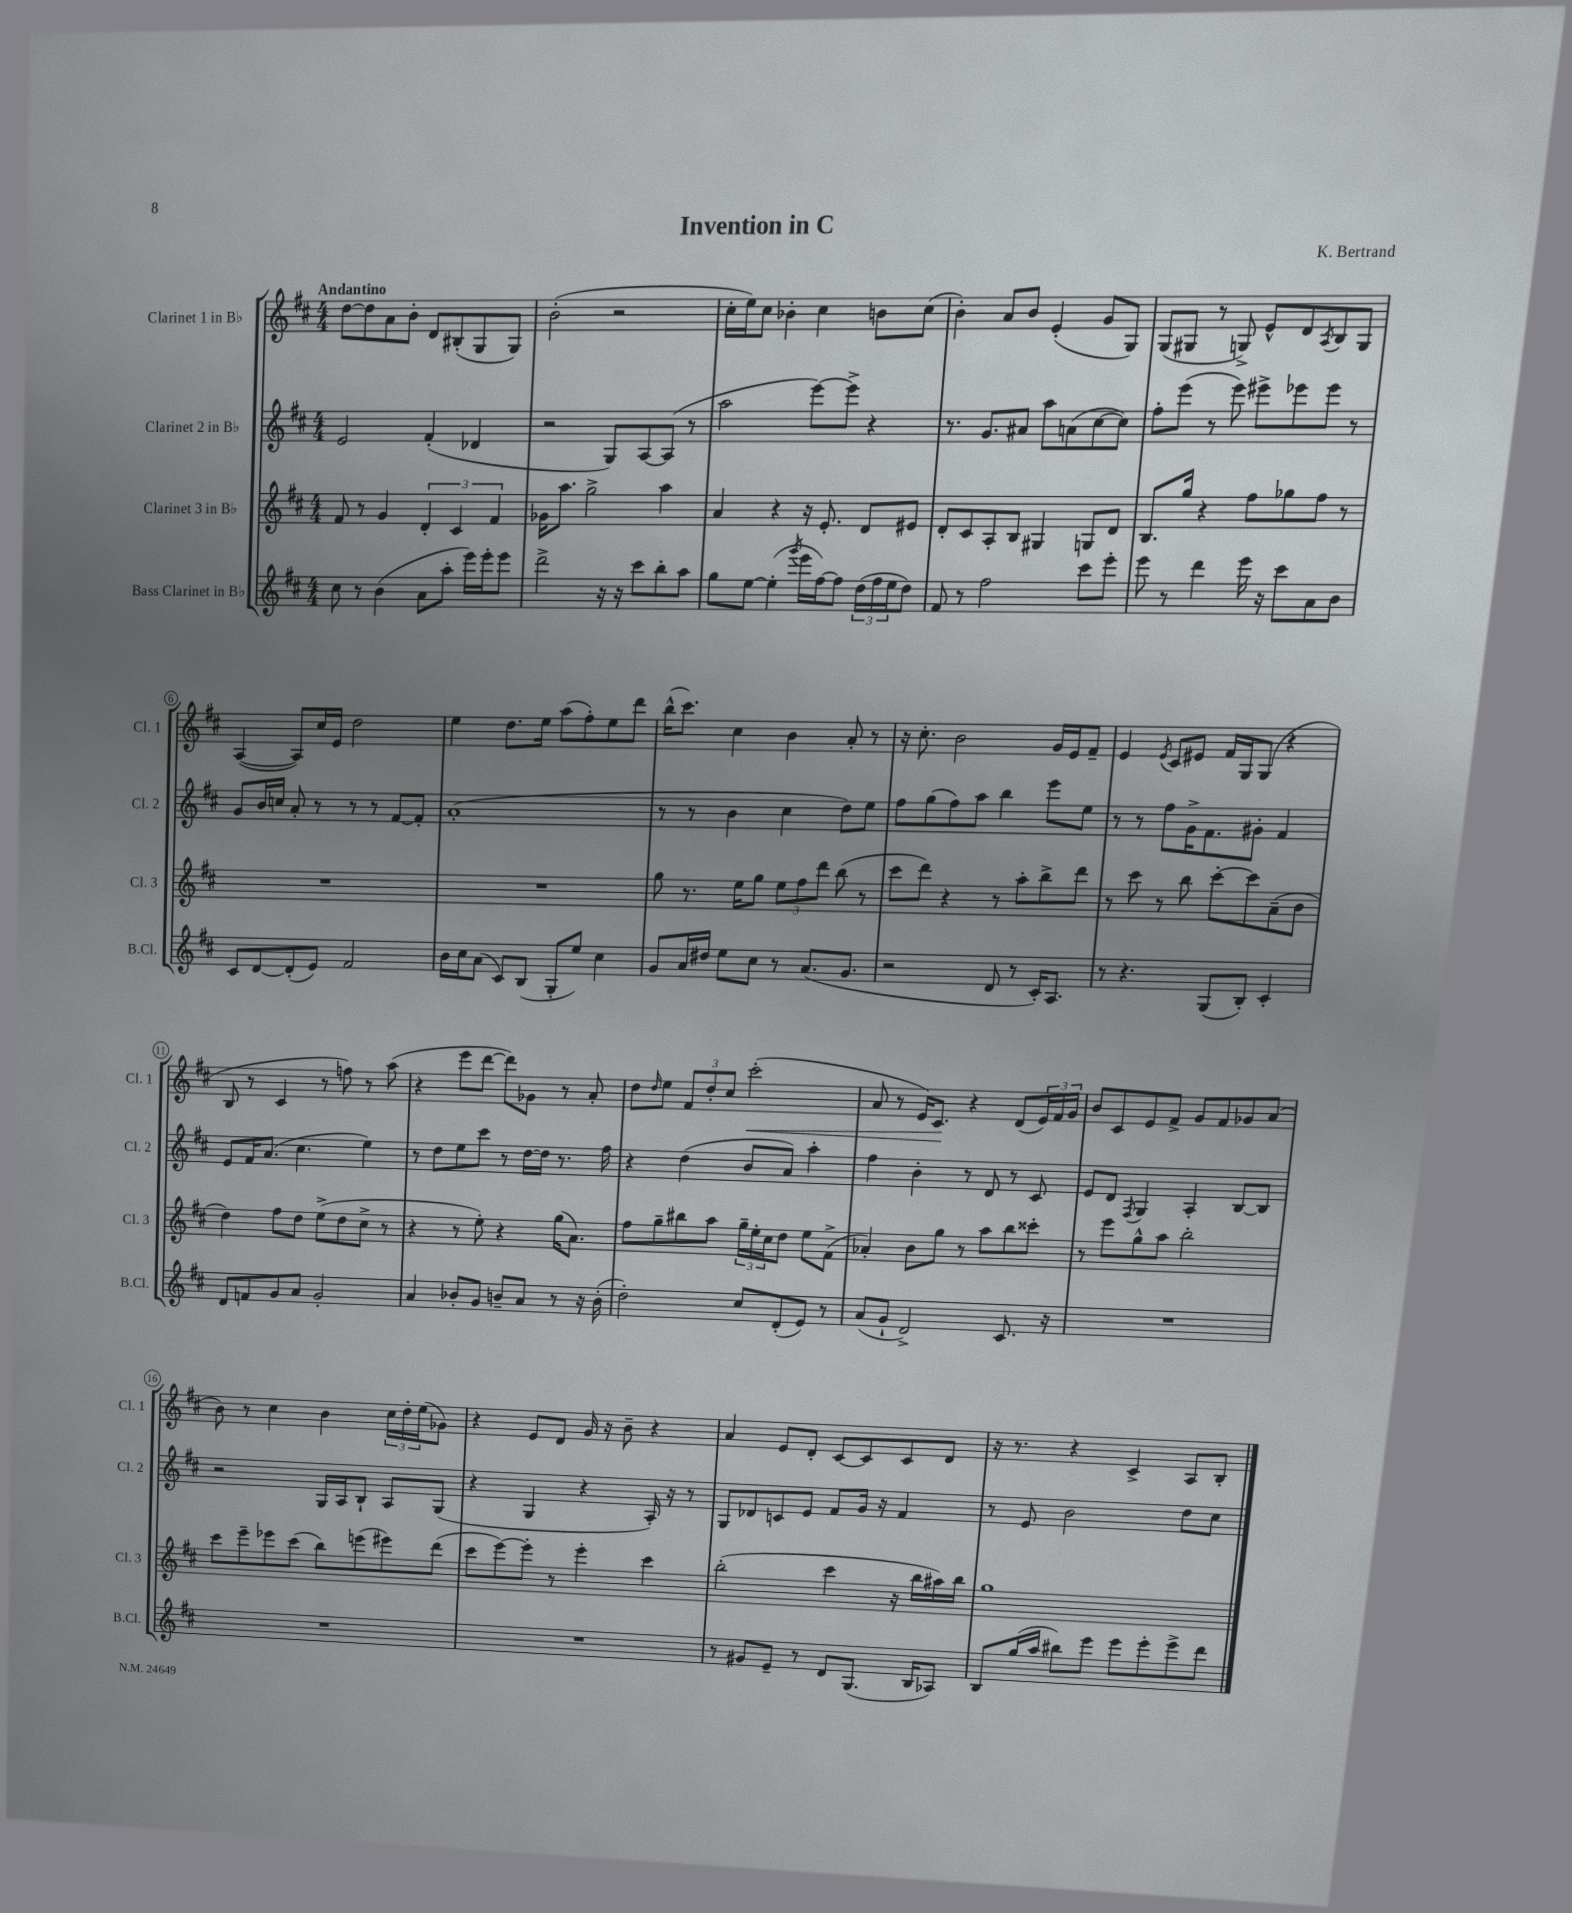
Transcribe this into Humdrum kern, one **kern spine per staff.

**kern	**kern	**kern	**kern
*staff4	*staff3	*staff2	*staff1
*clefG2	*clefG2	*clefG2	*clefG2
*k[f#c#]	*k[f#c#]	*k[f#c#]	*k[f#c#]
*M4/4	*M4/4	*M4/4	*M4/4
8cc#	8f#	2e	[8dd
8r	8r	.	8dd]
(4b	4g	.	8a
.	.	.	8b'
8a	6d'	(4f#'	8d
8aa'	.	.	(8B#'
.	6c#	.	.
16eee)	.	4d-	8G
16eee'	.	.	.
.	6f#	.	.
8eee	.	.	8G)
=	=	=	=
2ddd^	16g-	2r	(2b'
.	8.aa	.	.
.	2gg^	.	.
16r	.	8G)	2r
16r	.	.	.
8ccc#	.	[8A	.
8bb'	4aa	(8A]	.
8aa	.	8r	.
=	=	=	=
8gg	4a	2aa	16cc#'
.	.	.	16ee)
[8ee	.	.	8cc#
(4ee']	4r	.	4b-'
8qggg	.	.	.
16eee	16r	[8eee)	4cc#
[16ff#)	8.e'	.	.
8ff#]	.	8eee^]	.
(24dd	8d	4r	8b
24ff#	.	.	.
24ee	.	.	.
8dd)	8e#	.	(8cc#
=	=	=	=
8f#	8d'	8.r	4b')
8r	8c#	.	.
.	.	8.g	.
2ff#	8A'	.	8a
.	8B	8a#	8b
.	4G#	8aa	(4e'
.	.	(8a	.
8ccc#	8G	[8cc#	8g
8eee'	8d	8cc#])	8G)
=	=	=	=
8eee	8.B	8ff#'	(8G
8r	.	(8eee	8G#
.	16gg	.	.
4ddd	4r	8r	8r
.	.	8eee)	8G^)
16eee	8ff#	8eee#^	8e^^
16r	.	.	.
8ccc#	8gg-	8eee-	8d
.	.	.	8qA
8a	8ff#	8eee-	8B
8b	8r	8r	8G
=	=	=	=
8c#	1r	8g	([4A
[8d	.	16b	.
.	.	16cc	.
(8d']	.	8a'	8A])
8e)	.	8r	16cc#
.	.	.	16e
2f#	.	8r	2dd
.	.	8r	.
.	.	[8f#	.
.	.	8f#']	.
=	=	=	=
16b	1r	(1a'	4ee
16cc#	.	.	.
(8a	.	.	.
8c#)	.	.	8.dd
(8B	.	.	.
.	.	.	16ee
8G'	.	.	(8aa
8ee)	.	.	8ff#')
4cc#	.	.	8ee
.	.	.	8ddd
=	=	=	=
8g	8gg	8r	(16bb^^
.	.	.	8.ccc#)
16a	8.r	8r	.
16dd#	.	.	.
8ee	.	4b	4cc#
.	16ee	.	.
8cc#	8gg	.	.
8r	12ee	4cc#	4b
.	12ff#	.	.
(8.a	.	.	.
.	12ddd	.	.
.	(8bb	8dd)	8a'
8.g	.	.	.
.	8r	8ee	8r
=	=	=	=
2r	8ccc#	8ff#	16r
.	.	.	8.cc#'
.	8ddd)	(8gg	.
.	4r	8ff#)	2b
.	.	8aa	.
8d	8r	4bb	.
8r	8aa'	.	.
16c#')	8bb^	8eee	16g
8.A	.	.	16e
.	8ddd	8ee	8f#~
=	=	=	=
8r	8r	8r	4e
4.r	8ccc#	8r	.
.	.	.	8qe
.	8r	8ff#	8c#
.	8bb	16g^	8e#
.	.	8.f#	.
(8G	[8ccc#'	.	16f#
.	.	.	16G
8B')	8ccc#]	8g#'	(8G
4c#'	(8a~	4f#	4r
.	8b	.	.
=	=	=	=
8d	4dd)	8e	8B
8f	.	16f#	8r
.	.	(8.a	.
8g	8ff#	.	4c#
8a	8dd	4.cc#	.
2g'	(8ee^	.	8r
.	8dd	.	8ff)
.	8cc#^	4ee)	8r
.	8r	.	(8aa
=	=	=	=
4a	4r	8r	4r
.	.	8dd	.
8b-'	8r	8ee	8eee
8g	8ee')	8ccc#	[8ddd
8b~	4r	8r	8ddd])
8a	.	[16dd	8g-
.	.	16dd]	.
8r	(16gg	8.r	8r
.	8.a)	.	.
16r	.	.	8a'
(16b'	.	16ff#	.
=	=	=	=
2dd')	8ff#	4r	8dd
.	.	.	16qqdd
.	8gg~	.	8ee
.	8bb#	(4dd	12f#
.	.	.	12dd'
.	8aa	.	.
.	.	.	12cc#
8cc#	24gg~	8b	(2ccc#'
.	24ee'	.	.
.	24cc#	.	.
(8d'	8dd	8a)	.
8e)	8ee	4aa'	.
8r	(8f#^	.	.
=	=	=	=
(8a	4a-')	4ff#	8a
8g`	.	.	8r
2d^)	8b	4b'	16e)
.	.	.	8.c#
.	8gg	.	.
.	8r	8r	4r
.	8aa	8d	.
8.c#	8bb	8r	(8d
.	8ccc##'	8c#	24e)
.	.	.	24f#
16r	.	.	.
.	.	.	24g
=	=	=	=
1r	8r	8e	8b
.	8eee	8d	8c#
.	.	8qF#	.
.	8gg^^	4G	8e
.	8aa	.	8f#^
.	2bb'	4A'	8g
.	.	.	8f#
.	.	[8B	8g-
.	.	8B]	(8a
=	=	=	=
1r	8ccc#	2r	8b)
.	8eee~	.	8r
.	8eee-	.	4cc#
.	(8ccc#	.	.
.	8bb)	16G	4b
.	.	16A	.
.	(8eee	8B`	.
.	8eee#)	8A	24cc#
.	.	.	24dd'
.	.	.	(24ee
.	(8ddd	(8G	8g-)
=	=	=	=
1r	8ccc#	4r	4r
.	[8eee)	.	.
.	8eee']	4G	8e
.	8r	.	8d
.	4eee'	4r	16g
.	.	.	16r
.	.	.	8b~
.	4ccc#	16A')	4r
.	.	16r	.
.	.	8r	.
=	=	=	=
8r	(2bb'	8G	4a
8g#	.	8d-	.
8e~	.	8c	8e
8r	.	8e	8d'
8d	4ccc#	8f#	[8c#
(8.G	.	16g	8c#]
.	.	16r	.
.	16r	4f#	8c#
16B	16bb	.	.
8A-)	16aa#)	.	8d
.	16bb	.	.
=	=	=	=
8B	1gg	8r	16r
.	.	.	8.r
(16gg	.	8e	.
16aa	.	.	.
8bb#)	.	2b	4r
8eee	.	.	.
8eee	.	.	4c#^
8eee'	.	.	.
8eee^	.	8dd	8A
8ddd	.	8cc#	8B'
==	==	==	==
*-	*-	*-	*-
